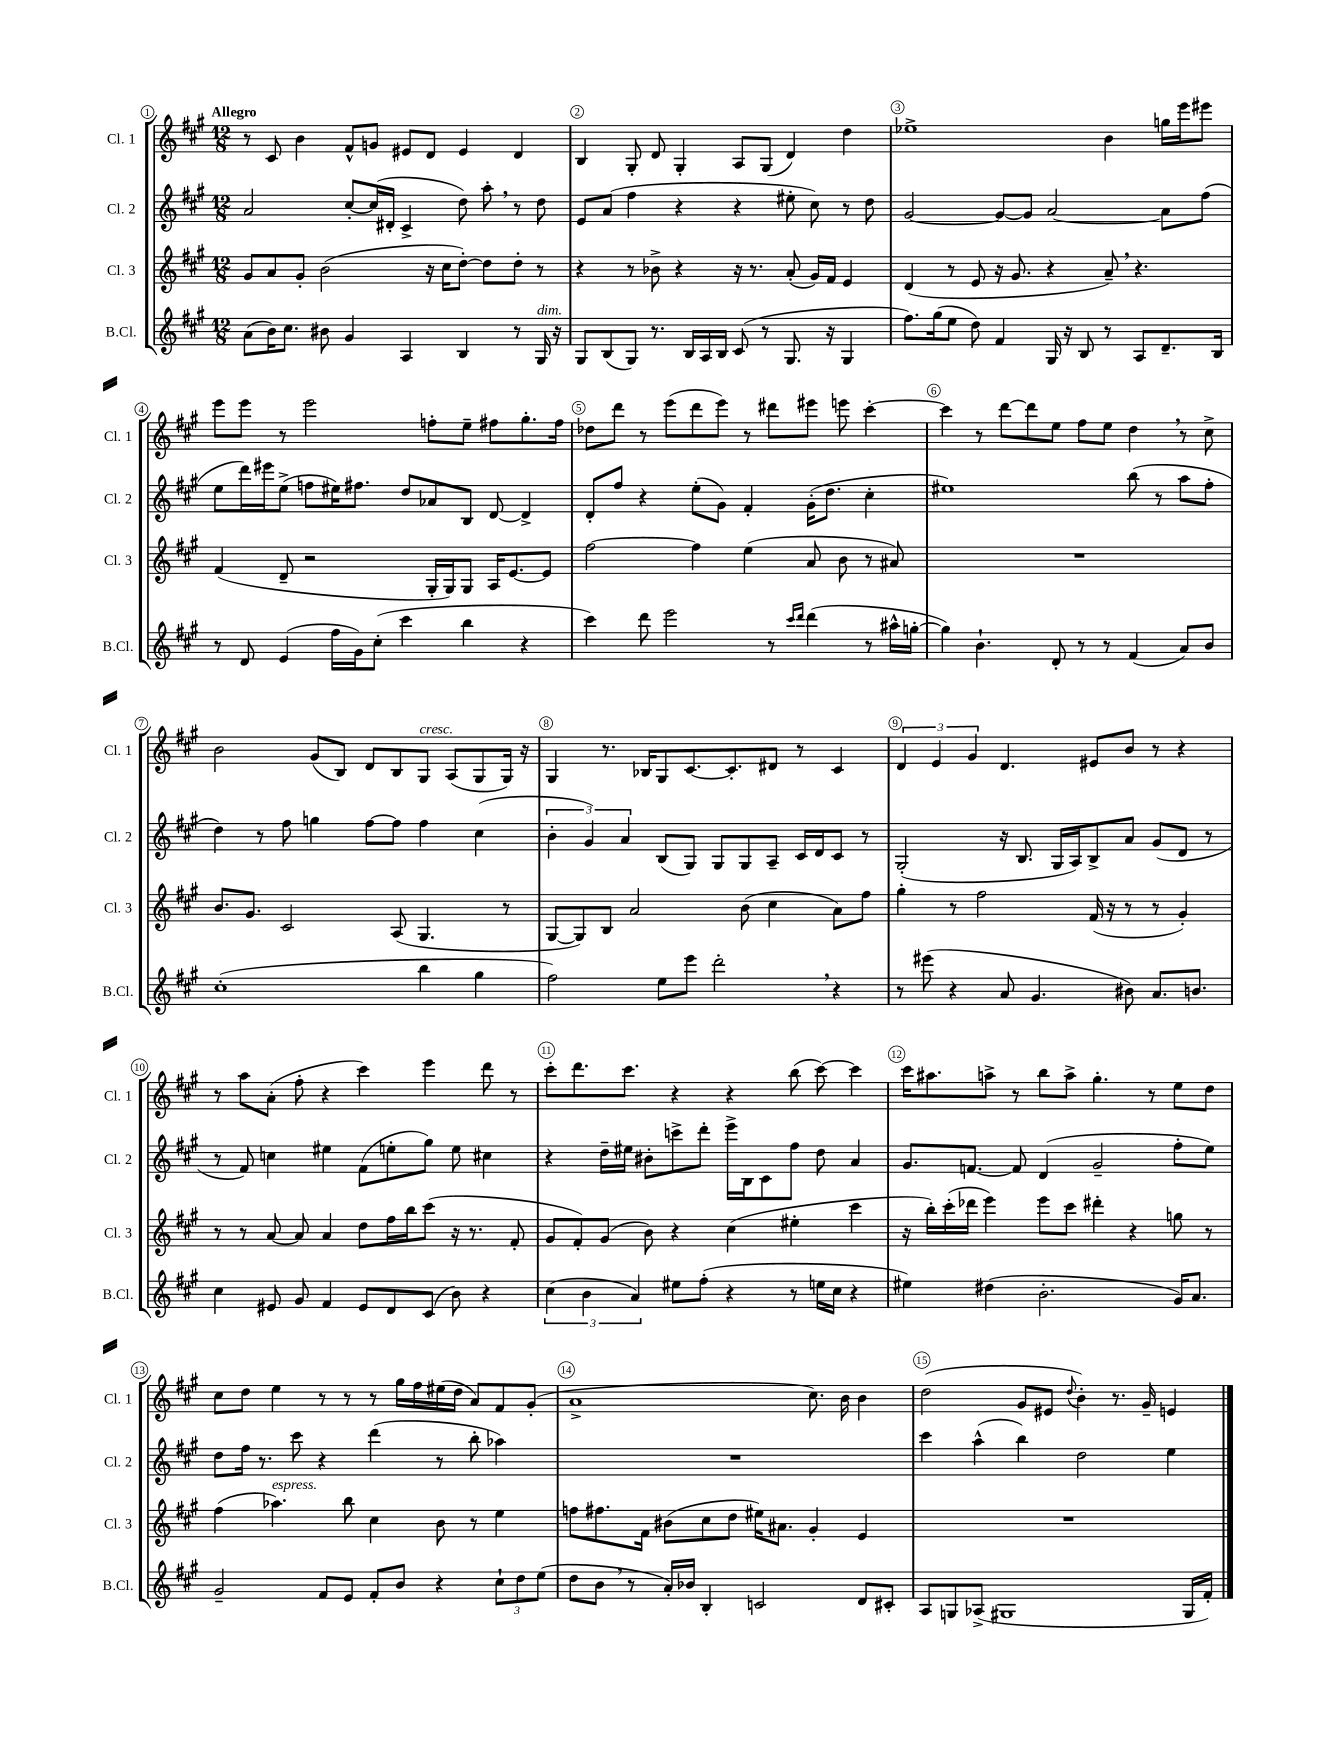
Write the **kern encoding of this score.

**kern	**kern	**kern	**kern
*part4	*part3	*part2	*part1
*staff4	*staff3	*staff2	*staff1
*I"B.Cl.	*I"Cl. 3	*I"Cl. 2	*I"Cl. 1
*I'B.Cl.	*I'Cl. 3	*I'Cl. 2	*I'Cl. 1
*clefG2	*clefG2	*clefG2	*clefG2
*k[f#c#g#]	*k[f#c#g#]	*k[f#c#g#]	*k[f#c#g#]
*M12/8	*M12/8	*M12/8	*M12/8
=1	=1	=1	=1
!	!	!	!LO:TX:a:B:t=Allegro
(8a\L	8g#/L	2a/	8r
16b\K)	8a/	.	8c#/
8.cc#\J	.	.	.
.	8g#'/J	.	4b\
8b#X\	(2b\	.	.
4g#/	.	[8cc#'/L	8f#^^/L
.	.	(16cc#/L]	8gn/J
.	.	16d#X'/JJ	.
4A/	.	4c#^/	8e#X/L
.	16r	.	8d/J
.	16cc#\KL	.	.
4B/	[8dd'\J)	8dd\)	4e#/
.	8dd\L]	8aa',\	.
8r	8dd'\J	8r	4d/
!LO:TX:a:i:t=dim.	!	!	!
16G#/	8r	8dd\	.
16r	.	.	.
=2	=2	=2	=2
8G#/L	4r	8e/L	4B/
(8B/	.	(8a/J	.
8G#/J)	8r	4ff#\	8G#'/
8.r	8b-X^\	.	8d/
.	4r	4r	4G#'/
16B/LL	.	.	.
16A/	.	.	.
16B/JJ	.	.	.
(8c#/	16r	4r	8A/L
.	8.r	.	.
8r	.	.	(8G#/J
8.G#/	(8a'/	8ee#X'\	4d/)
.	16g#/LL)	8cc#\)	.
16r	16f#/JJ	.	.
4G#/	4e/	8r	4dd\
.	.	8dd\	.
=3	=3	=3	=3
8.ff#\L)	(4d/	[2g#/	1ee-X^
(16gg#\k	.	.	.
8ee\J	8r	.	.
8dd\)	8e/	.	.
4f#/	16r	8g#/L_	.
.	8.g#/	.	.
.	.	8g#/J]	.
16G#/	4r	[2a/	.
16r	.	.	.
8B/	.	.	.
8r	8a~,/)	.	4b\
8A/L	4.r	.	.
8.d~/	.	8a\L]	16ggn\LL
.	.	.	16eee\J
.	.	(8ff#\J	8eee#X\J
16B/Jk	.	.	.
!!LO:LB:g=z
=4	=4	=4	=4
8r	(4f#/	8ee\L	8eee\L
8d/	.	16ddd\L)	8eee\J
.	.	16eee#X\J	.
(4e/	8d~/	(8ee^\J	8r
.	2r	8ffn\L	2eee\
16ff#\LL	.	16ee#X\K)	.
16g#\J)	.	8.ff#X\J	.
(8cc#'\J	.	.	.
4ccc#\	.	8dd/L	.
.	16G#'/LL	8a-X/	8ffn'\L
.	16G#/J)	.	.
4bb\	8G#/J	8B/J	8ee~\J
.	16A/KL	[8d/	8ff#X\L
.	[8.e/	.	.
4r	.	4d^/]	8.gg#'\
.	8e/J]	.	.
.	.	.	16ff#\Jk
=5	=5	=5	=5
4ccc#\)	[2ff#\	8d'/L	8dd-X\L
.	.	8ff#/J	8ddd\J
8ddd\	.	4r	8r
2eee\	.	.	(8eee\L
.	4ff#\]	(8ee'\L	8ddd\
.	.	8g#\J)	8eee\J)
.	(4ee\	4f#'/	8r
8r	.	.	8ddd#X\L
16qqccc#/LL	.	.	.
16qqddd/JJ	.	.	.
(4ddd\	8a/	(16g#'\KL	8eee#X\J
.	.	8.dd\J	.
.	8b\	.	8eeen\
8r	8r	4cc#'\	[4ccc#'\
16aa#X^^\LL	8a#X/)	.	.
[16ggn'\JJ	.	.	.
=6	=6	=6	=6
4gg\])	1.r	1ee#X)	4ccc#\]
4.b`\	.	.	8r
.	.	.	[8ddd\L
.	.	.	8ddd\]
8d'/	.	.	8ee\J
8r	.	.	8ff#\L
8r	.	.	8ee\J
(4f#/	.	(8bb\	4dd,\
.	.	8r	.
8a/L)	.	8aa\L	8r
8b/J	.	8ff#'\J	8cc#^\
!!LO:LB:g=z
=7	=7	=7	=7
(1cc#'	8.b/L	4dd\)	2b\
.	8.g#/J	.	.
.	.	8r	.
.	2c#/	8ff#\	.
.	.	4ggn\	(8g#/L
.	.	.	8B/J)
.	.	[8ff#\L	8d/L
.	(8A/	8ff#\J]	8B/
!	!	!	!LO:TX:a:i:t=cresc.
4bb\	4.G#/	4ff#\	8G#/J
.	.	.	(8A/L
4gg#\	.	(4cc#\	8G#/
.	8r	.	16G#/Jk)
.	.	.	16r
=8	=8	=8	=8
2ff#\)	[8G#/L	6b'\	4G#/
.	8G#/])	.	.
.	.	6g#/)	.
.	8B/J	.	8.r
.	.	6a/	.
.	2a/	.	.
.	.	.	16B-X/KL
8ee\L	.	(8B/L	8G#/
8eee\J	.	8G#/J)	[8.c#/
2ddd',\	.	8G#/L	.
.	.	.	8.c#'/]
.	(8b\	8G#/	.
.	4cc#\	8A~/J	8d#X/J
.	.	16c#/LL	8r
.	.	16d/J	.
4r	8a\L)	8c#/J	4c#/
.	8ff#\J	8r	.
=9	=9	=9	=9
8r	4gg#'\	(2G#'/	6d/
(8eee#X\	.	.	.
.	.	.	6e/
4r	8r	.	.
.	.	.	6g#/
.	2ff#\	.	.
8a/	.	16r	4.d/
.	.	8.B/	.
4.g#/	.	.	.
.	.	16G#/LL	.
.	.	16A/J)	.
.	(16f#/	8B^/	8e#X/L
.	16r	.	.
8b#X\)	8r	8a/J	8b/J
8.a/L	8r	(8g#/L	8r
.	4g#'/)	8d/J	4r
8.bn/J	.	.	.
.	.	8r	.
!!LO:LB:g=z
=10	=10	=10	=10
4cc#\	8r	8r	8r
.	8r	8f#/)	8aa\L
8e#X/	[8a/	4ccn\	(8a'\J
8g#/	8a/]	.	8ff#'\
4f#/	4a/	4ee#X\	4r
8e#/L	8dd\L	(8f#\L	4ccc#\)
8d/	16ff#\L	8een'\	.
.	16bb\J	.	.
(8c#/J	(8ccc#\J	8gg#\J)	4eee\
8b\)	16r	8ee\	.
.	8.r	.	.
4r	.	4cc#X\	8ddd\
.	8f#'/	.	8r
=11	=11	=11	=11
(6cc#\	8g#/L	4r	8ccc#'\L
.	8f#'/)	.	8.ddd\
6b\	.	.	.
.	(8g#/J	16dd~\LL	.
.	.	16ee#X\JJ	8.ccc#\J
6a/)	.	.	.
.	8b\)	8b#X'\L	.
8ee#X\L	4r	8cccn^\	4r
(8ff#'\J	.	8ddd'\J	.
4r	(4cc#\	16eee^\LL	4r
.	.	16B\J	.
.	.	8c#\	.
8r	4ee#X'\	8ff#\J	(8bb\
16een\LL	.	8dd\	[8ccc#\)
16cc#\JJ	.	.	.
4r	4ccc#\	4a/	4ccc#\]
=12	=12	=12	=12
4ee#X\)	16r	8.g#/L	16ccc#\KL
.	16bb'\LL)	.	8.aa#X\
.	(16ccc#'\	.	.
.	16ddd-X\JJ	[8.fn/J	.
(4dd#X\	4eee\)	.	8aan^\J
.	.	8f/]	8r
2.b'\	8eee\L	(4d/	8bb\L
.	8ccc#\J	.	8aa^\J
.	4ddd#X'\	2g#~/	4.gg#'\
.	4r	.	.
.	.	.	8r
16g#/KL)	8ggn\	8ff#'\L	8ee\L
8.a/J	.	.	.
.	8r	8ee\J)	8dd\J
!!LO:LB:g=z
=13	=13	=13	=13
2g#~/	(4ff#\	8dd\L	8cc#\L
.	.	16ff#\Jk	8dd\J
.	.	8.r	.
!	!LO:TX:a:i:t=espress.	!	!
.	4.aa-X\)	.	4ee\
.	.	8ccc#\	.
8f#/L	.	4r	8r
8e/J	8bb\	.	8r
8f#'/L	4cc#\	(4ddd\	8r
8b/J	.	.	16gg#\LL
.	.	.	16ff#\
4r	8b\	8r	(16ee#X\
.	.	.	16dd\JJ
.	8r	8bb'\	8a/L)
12cc#`\L	4ee\	4aa-X\)	8f#/
12dd\	.	.	.
.	.	.	(8g#'/J
(12ee\J	.	.	.
=14	=14	=14	=14
8dd\L	8ffn\L	1.r	1a^
8b,\J	8.ff#X\	.	.
8r	.	.	.
.	16f#\Jk	.	.
16a'/LL)	(8b#X\L	.	.
16b-X/JJ	.	.	.
4B'/	8cc#\	.	.
.	8dd\J	.	.
2cn/	16ee#X\KL)	.	.
.	8.a#X\J	.	.
.	4g#'/	.	8.cc#\)
.	.	.	16b\
8d/L	4e/	.	4b\
8c#X'/J	.	.	.
=15	=15	=15	=15
8A/L	1.r	4ccc#\	(2dd\
8Gn/	.	.	.
(8A-X^/J	.	(4aa^^\	.
1G#X	.	.	.
.	.	4bb\)	8g#/L
.	.	.	8e#X/J
.	.	.	8qqdd/
.	.	2dd\	4b'\)
.	.	.	8.r
.	.	.	16g#~/
.	.	4ee\	4en/
16G#/LL	.	.	.
16f#'/JJ)	.	.	.
==	==	==	==
*-	*-	*-	*-
